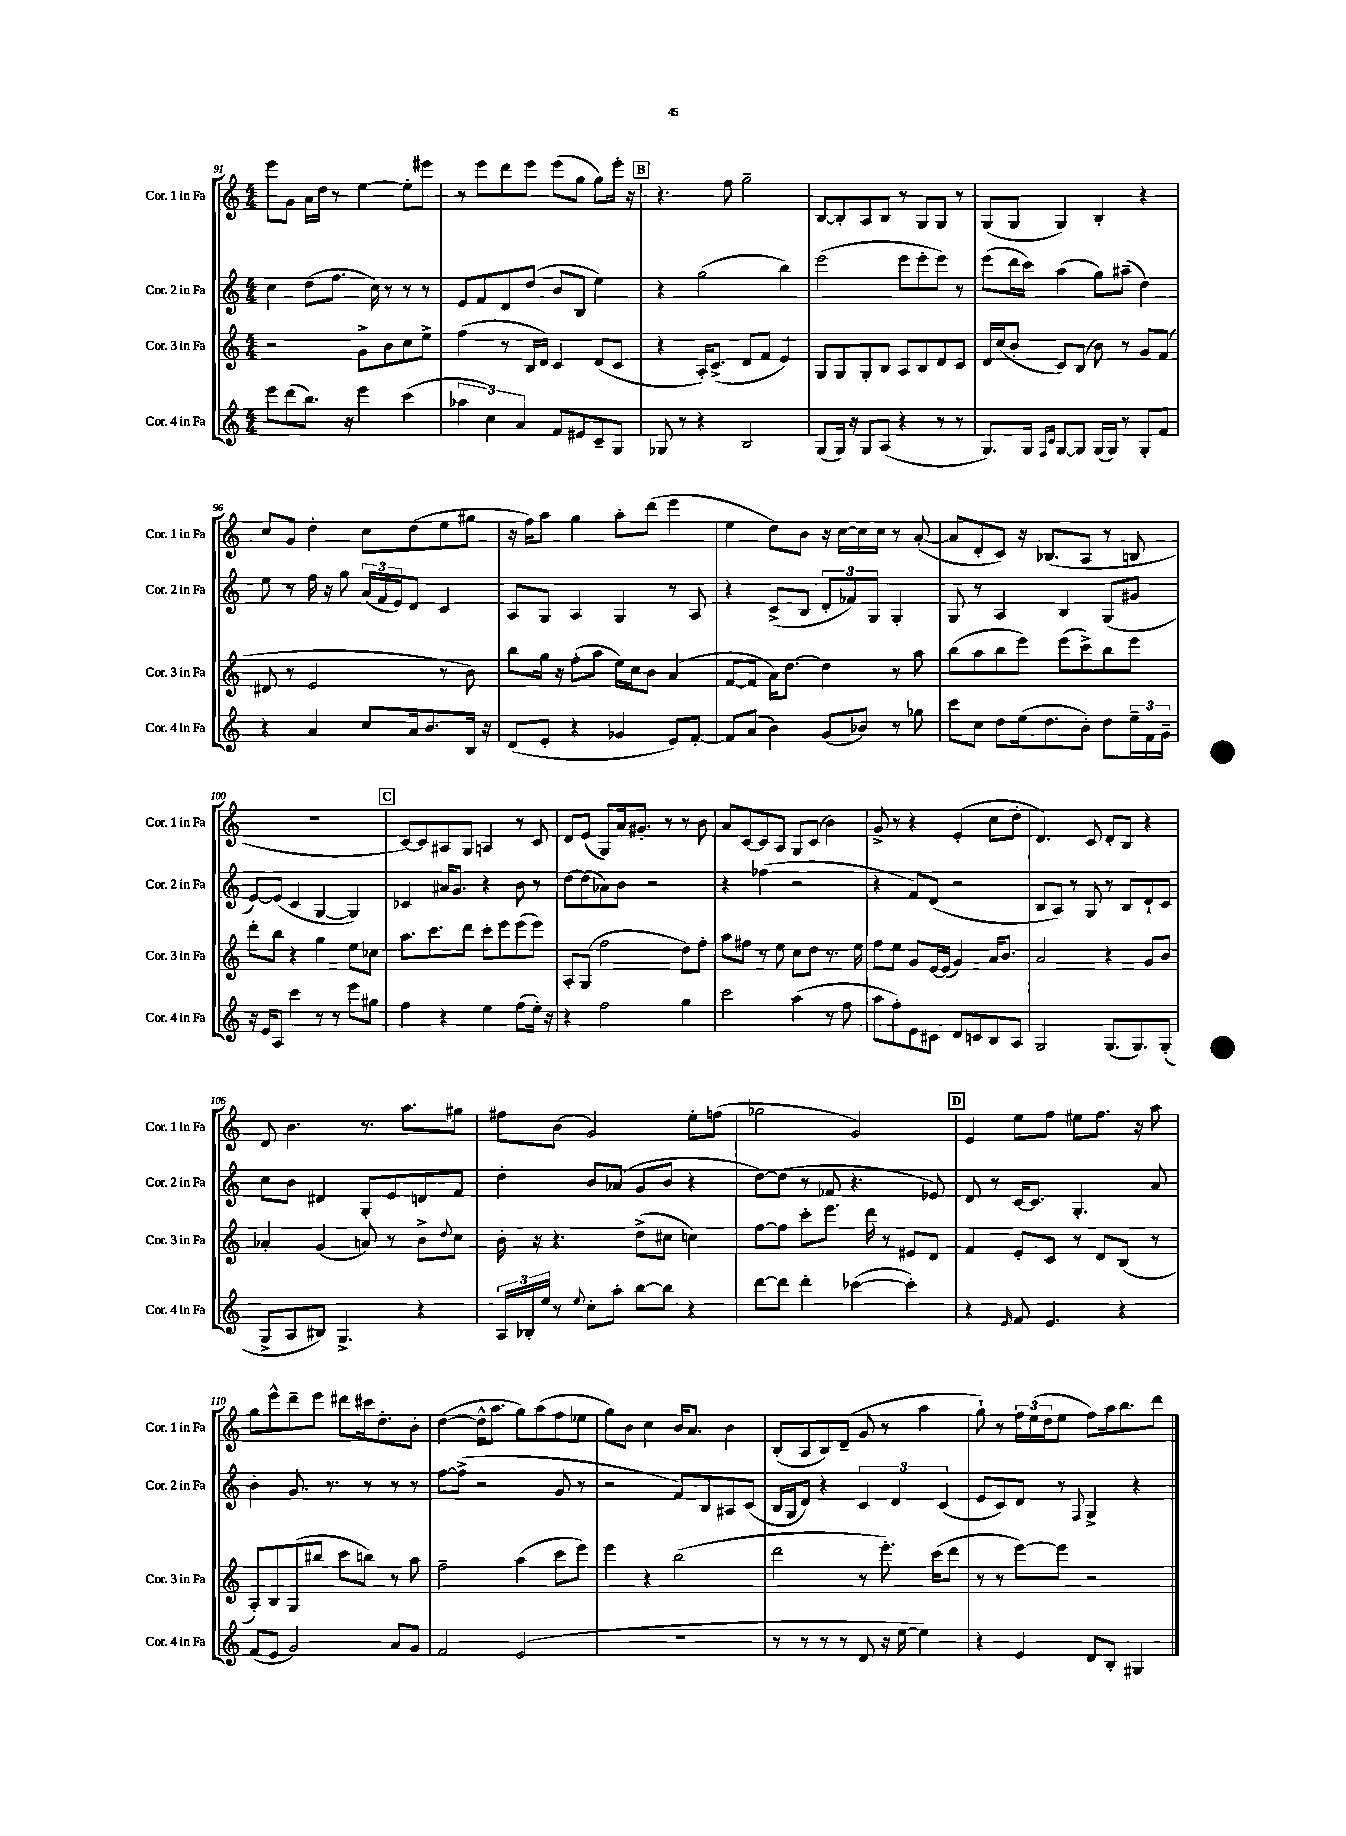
<<
\new StaffGroup <<
\new Staff = "s0" \with { instrumentName = "Cor. 1 in Fa" shortInstrumentName = "Cor. 1 in Fa" } {
    \clef treble \key c \major \numericTimeSignature \time 4/4
    e'''8 g'8 a'16 d''16 r8 e''4~ e''8-. eis'''8 |
    r8 e'''8 d'''8 e'''8 e'''8( g''8 g''8) e'''16-. r16 |
    \mark \markup { \box "B" } r4. f''8 g''2-- |
    b8~ b8-. a8 b8 r8 g8 g8 r8 |
    g8( g8 g4) b4-. r4 |
    c''8 g'8 d''4-. c''8 d''8( e''8 gis''8 |
    r16 f''16) a''8 g''4 a''8-. d'''8( e'''4 |
    e''4 d''8) b'8 r16 c''16~ c''16 c''16 r8 a'8~-.( |
    a'8 d'8-. c'8) r16 bes8.( a8 r8 b8 |
    R1 |
    \mark \markup { \box "C" } c'8~) c'8 ais8 g8 a4 r8 c'8 |
    d'8 e'8( g8) a'16 gis'8.-. r8 r8 b'8 |
    a'8 c'8~ c'8 a8 g8 c'8( b'4) |
    g'8-> r8 r4 e'4-.( c''8 d''8-. |
    d'4.) c'8 d'8-. b8 r4 |
    d'8 b'4. r8. a''8. gis''8 |
    fis''8 b'8( g'2) e''8-. f''8( |
    ges''2 g'2) |
    \mark \markup { \box "D" } e'4 e''8 f''8 eis''8 f''8. r16 a''8 |
    g''8 e'''8-^ d'''8-- e'''8 dis'''8 cis'''16 d''8.-. b'8-. |
    d''4~( d''16-^ a''8. g''8) a''8( f''8 ees''8 |
    g''8) b'8 c''4 b'16 a'8. b'4 |
    b8-.( a8 b8) d'8--( g'8 r8 a''4 |
    g''8-!) r8 \tuplet 3/2 { f''16 e''16( d''16 } e''8 f''8) a''16 b''8. d'''8 \bar "|." |
}
\new Staff = "s1" \with { instrumentName = "Cor. 2 in Fa" shortInstrumentName = "Cor. 2 in Fa" } {
    \clef treble \key c \major \numericTimeSignature \time 4/4
    c''4 d''8( f''8. c''16) r8 r8 r8 |
    e'8 f'8 d'8 d''8( b'8 b8 e''4) |
    \mark \markup { \box "B" } r4 g''2( b''4) |
    e'''2( e'''8 e'''8-. e'''8) r8 |
    e'''8( d'''16 c'''16) a''4( g''8) ais''8--( d''4) |
    e''8 r8 f''16 r16 g''8 \tuplet 3/2 { a'16( f'16 e'16) } d'8 c'4 |
    a8 g8 a4 g4 r8 a8 |
    r4 c'8->( b8 \tuplet 3/2 { d'8-. fes'8) g8 } g4-. |
    g8 r8 a4 b4 g8( gis'8 |
    e'8~) e'8( c'4 g4~ g4) |
    \mark \markup { \box "C" } ces'4 ais'16 g'8. r4 b'8 r8 |
    d''8~ d''8( aes'8) b'8 r2 |
    r4 fes''4( r2 |
    r4 f'8) d'8( r2 |
    b8 a8) r8 g8 r8 b8 d'8-! c'8 |
    c''8 b'8 dis'4 g8-. e'8 d'8 f'8 |
    d''4-. b'8 aes'8( g'8 b'8 r4 |
    d''8~) d''8( r8 fes'8 r4. ees'8) |
    \mark \markup { \box "D" } d'8 r8 c'16~ c'8. g4.-. a'8 |
    b'4-. g'8. r8. r8 r8 r8 |
    f''8~ f''8->( r2 g'8 r8 |
    r2 f'8) b8 ais8 c'8( |
    b16 g16 d'8) r4 \tuplet 3/2 { c'4 d'4 c'4( } |
    e'8 c'8) d'8 r8 \appoggiatura { f8 } g4-> r4 \bar "|." |
}
\new Staff = "s2" \with { instrumentName = "Cor. 3 in Fa" shortInstrumentName = "Cor. 3 in Fa" } {
    \clef treble \key c \major \numericTimeSignature \time 4/4
    r2 g'8-> b'8 c''8 e''8-> |
    f''4( r8 b16 d'16) c'4 d'8( c'8 |
    \mark \markup { \box "B" } r4 a16-.) c'8.->( d'8 f'8 e'4) |
    g8 g8 g8-. b8 a8 b8 d'8 c'8 |
    d'16 c''16( b'8-. c'8) b8( b'8) r8 g'8 f'8( |
    dis'8 r8 e'2 r8 b'8) |
    b''8 g''16 r16 f''8-.( a''8 e''16) c''16 b'8 a'4( |
    f'8~ f'8 a'16) d''8.~ d''4 r8 a''8 |
    b''8( a''8 b''8 e'''8) e'''8( c'''8->) b''8 e'''8 |
    d'''8-. b''8 r4 g''4 e''8 ces''8 |
    \mark \markup { \box "C" } a''8. c'''8. d'''8 c'''8-. e'''8 e'''8( e'''8) |
    a8-. g8( f''2 d''8) f''8-. |
    a''8 fis''8 r8 e''8 c''8 d''8 r8. e''16 |
    f''8 e''8 g'8 e'16~ e'16( g'4) a'16 b'8. |
    a'2 r4 g'8 b'8 |
    aes'4-. g'4( a'8) r8 b'8-> \appoggiatura { d''8 } c''8 |
    b'16-. r16 r4. d''8->( cis''8 c''4) |
    f''8~ f''8 c'''8-. e'''8. d'''16 r8 eis'8 d'8 |
    \mark \markup { \box "D" } f'4 e'8-. c'8 r8 d'8 b8( r8 |
    a8-.) b8 g8( bis''8 c'''8 b''8) r8 a''8 |
    f''2-- a''4( c'''8 e'''8) |
    e'''4 r4 b''2( |
    d'''2 r8 e'''8.-.) c'''16( d'''8 |
    r8 r8 e'''8~) e'''8 r2 \bar "|." |
}
\new Staff = "s3" \with { instrumentName = "Cor. 4 in Fa" shortInstrumentName = "Cor. 4 in Fa" } {
    \clef treble \key c \major \numericTimeSignature \time 4/4
    e'''8 d'''8( b''8.) r16 e'''4 c'''4( |
    \tuplet 3/2 { aes''4 c''4) a'4 } f'8 eis'8 c'8-- g8 |
    \mark \markup { \box "B" } ges8 r8 r4 b2 |
    g8( g16) r16 g8 a8( r4 r8 r8 |
    g8.) g16 \grace { f16 c'16 } g8~ g8 g16( g16) r8 g8-. f'8 |
    r4 a'4 c''8 a'16 b'8. b16 r16 |
    d'8( e'8-. r4 ges'4 e'8) f'8~-. |
    f'8 a'8( b'4) g'8( bes'8) r8 ges''8 |
    c'''8 c''8 d''8 e''16( d''8. b'8-.) d''8 \tuplet 3/2 { e''16-- f'16 g'16-- } |
    r16 e'16 a8 c'''4 r8 r8 e'''8 gis''8 |
    \mark \markup { \box "C" } f''4 r4 e''4 f''8( e''16-.) r16 |
    r4 f''2 g''4 |
    c'''2 a''4( r8 f''8 |
    a''8 f''8-.) e'8 cis'8 d'8 c'8 b8 a8 |
    g2 g8.( g8.) g8-.( |
    g8-> a8 bis8) g4.-> r4 |
    \tuplet 3/2 { a16 bes16-. e''16 } r8 \appoggiatura { e''8 } c''8-. a''8-. b''8~ b''8 r4 |
    d'''8~ d'''8 d'''4-. ces'''4~( ces'''4-.) |
    \mark \markup { \box "D" } r4 \grace { e'16 } f'8 e'4. r4 |
    f'8( e'8 g'2) a'8 g'8 |
    f'2 e'2( |
    R1 |
    r8 r8 r8 r8 d'8 r16 e''16~ e''4) |
    r4 e'4 d'8 b8-. gis4 \bar "|." |
}
>>
>>
\layout { \context { \Score currentBarNumber = #91 } }
